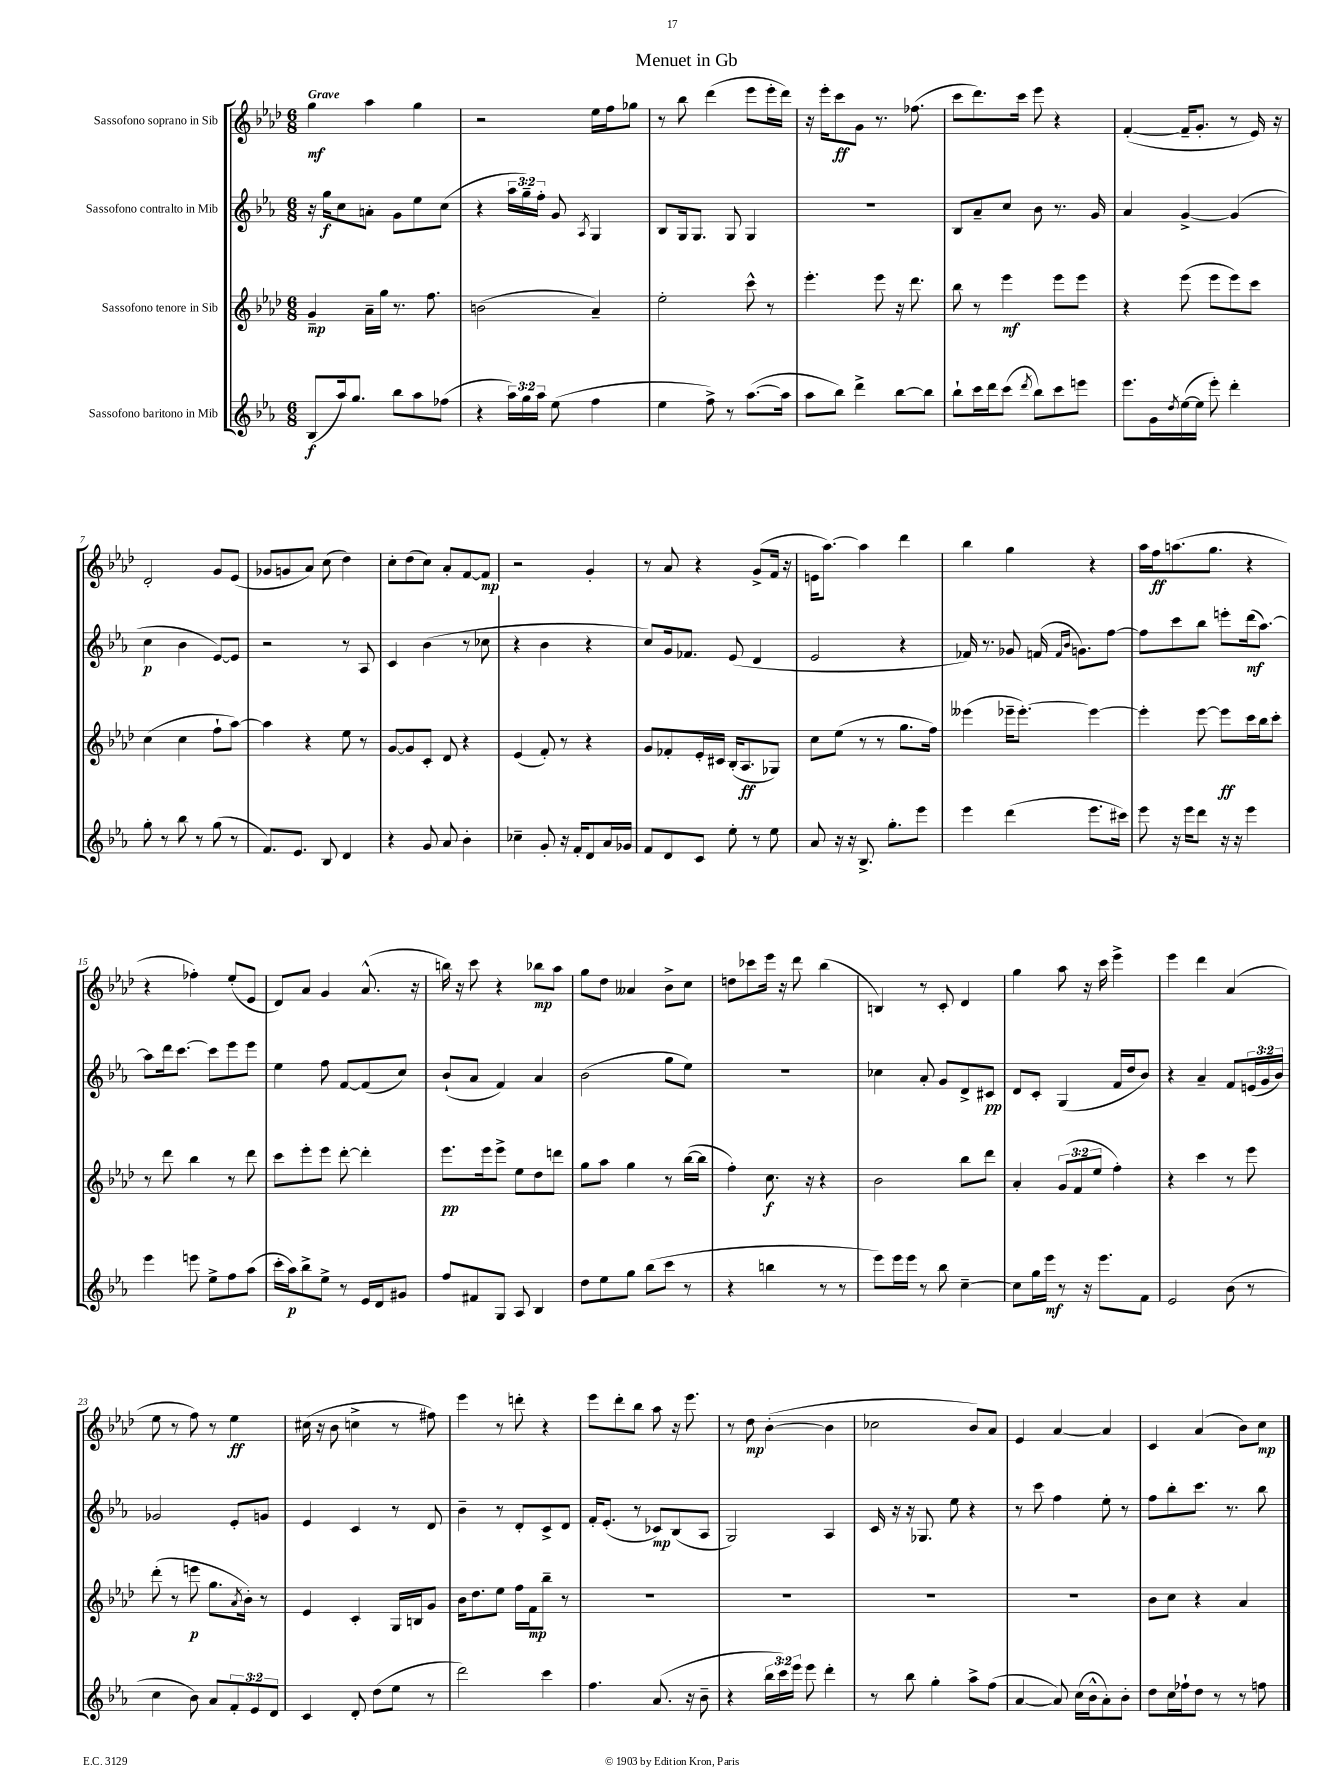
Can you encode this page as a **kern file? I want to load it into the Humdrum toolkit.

**kern	**kern	**kern	**kern
*staff4	*staff3	*staff2	*staff1
*clefG2	*clefG2	*clefG2	*clefG2
*k[b-e-a-]	*k[b-e-a-d-]	*k[b-e-a-]	*k[b-e-a-d-]
*M6/8	*M6/8	*M6/8	*M6/8
(8B-	4g~	16r	4gg
.	.	16gg	.
16aa-)	.	8cc	.
8.gg	.	.	.
.	16a-~	8a'	4aa-
.	16gg	.	.
8bb-	8.r	8g	.
8aa-	.	8ee-	4gg
.	8.ff	.	.
(8ff-	.	(8cc	.
=	=	=	=
4r	(2b	4r	2r
24aa-)	.	24aa-	.
24gg	.	24gg~)	.
24aa-	.	24ff'	.
(8ee-	.	8g	.
.	.	8qA-	.
4ff	4a-~)	4G	16ee-
.	.	.	16ff
.	.	.	8gg-
=	=	=	=
4ee-	2ee-'	8B-	8r
.	.	16G	8bb-
.	.	8.G	.
8ff^)	.	.	(4ddd-
8r	.	8G	.
([8.aa-	8ccc^^	4G	8eee-
.	8r	.	16eee-'
16aa-]	.	.	16ddd-)
=	=	=	=
8aa-	4.eee-'	2.r	16r
.	.	.	16eee-'
8bb-)	.	.	8ccc
4ddd^	.	.	8g
.	8eee-	.	8.r
[8bb-	16r	.	.
.	8.ddd-	.	(8.ff-
8bb-]	.	.	.
=	=	=	=
8bb-`	8bb-	8B-	8ccc
16ccc	8r	8a-~	8.ddd-)
16ddd	.	.	.
(8ccc	4eee-	8cc	.
.	.	.	16ccc
8qddd	.	.	.
8bb-)	.	8b-	8eee-
8ccc	8eee-	8.r	4r
8eee	8eee-	.	.
.	.	16g	.
=	=	=	=
8.eee-	4r	4a-	([4f'
16g	.	.	.
8qdd	.	.	.
([16ee-	(8eee-	[4g^	16f~]
16ee-]	.	.	8.g'
8eee-')	8eee-	.	.
4ddd'	8eee-)	(4g]	8r
.	8ccc	.	16e-)
.	.	.	16r
=	=	=	=
8gg'	(4cc	4cc	2d-'
8r	.	.	.
8bb-	4cc	4b-	.
8r	.	.	.
(8gg	8ff`	[8e-)	8g
8r	[8aa-)	8e-]	(8e-
=	=	=	=
8.f)	4aa-]	2r	8g-
.	.	.	8g
8.e-	.	.	.
.	4r	.	8a-)
8B-	.	.	(8cc
4d	8ee-	8r	4dd-)
.	8r	8A-	.
=	=	=	=
4r	[8g	4c	8cc'
.	8g]	.	(8dd-
8g	8c'	(4b-	8cc)
8a-	8d-	.	8a-'
4b-'	4r	8r	[8f
.	.	8cc-	8f]
=	=	=	=
4cc-~	(4e-	4r	2r
8g'	8f')	4b-	.
16r	8r	.	.
16f'	.	.	.
8d	4r	4r	4g'
16a-	.	.	.
16g-	.	.	.
=	=	=	=
8f	8g	8cc)	8r
8d	8f-'	16g	8a-
.	.	8.f-	.
8c	16e-'	.	4r
.	16c#	.	.
8ee-'	(16B-'	(8e-	.
.	8.A-	.	.
8r	.	4d	(8g^
8ee-	8G-)	.	16f
.	.	.	16r
=	=	=	=
8a-	8cc	2e-	16e
.	.	.	[8.aa-)
16r	(8ee-	.	.
16r	.	.	.
8.B-^	8r	.	4aa-]
.	8r	.	.
8.gg'	.	.	.
.	8.gg	4r	4ddd-
8eee-	.	.	.
.	16ff)	.	.
=	=	=	=
4eee-	(4eee--	16f-)	4bb-
.	.	8.r	.
(4ddd	16eee-~	8g-	4gg
.	[8.eee-')	.	.
.	.	(16f	.
.	.	16qqf	.
.	.	16qqb-	.
.	.	8.g)	.
8.eee-	4eee-_	.	4r
.	.	[8ff	.
16ccc#)	.	.	.
=	=	=	=
8eee-	4eee-']	8ff]	16aa-
.	.	.	16ff
16r	.	8ccc	(8.aa
16eee-	.	.	.
8ddd	[8eee-	8bb-	.
.	.	.	8.gg
16r	8eee-]	8eee'	.
16r	.	.	.
4eee-	16ccc	(16ddd	4r
.	16bb-	[8.aa-)	.
.	8ccc'	.	.
=	=	=	=
4eee-	8r	8aa-]	4r
.	8ddd-	16ddd	.
.	.	[8.ccc	.
8eee	4bb-	.	4ff-')
8ee-^	.	8ccc]	.
8ff	8r	8eee-	(8ee-'
(8aa-	8ddd-	8eee-	8e-
=	=	=	=
16ccc'	8ccc	4ee-	8d-)
16aa-)	.	.	.
8bb-^	8eee-'	.	8a-
8ee-^	8eee-	8ff	4g
8r	[8ddd-'	[8f	.
16e-	4ddd-']	(8f]	(8.a-^^
16d	.	.	.
8g#	.	8cc)	.
.	.	.	16r
=	=	=	=
8ff	8.eee-	(8b-`	16bb)
.	.	.	16r
8f#	.	8a-	8ccc
.	16eee-	.	.
8G	8eee-^	4f)	4r
8A-	8ee-	.	.
4B-	8dd-	4a-	8bb-
.	8ddd	.	8aa-
=	=	=	=
8dd	8gg	(2b-	8gg
8ee-	8aa-	.	8dd-
8gg	4gg	.	4a--
(8bb-	.	.	.
8ccc	8r	8gg	8b-^
8r	([16bb-	8ee-)	8cc
.	16bb-]	.	.
=	=	=	=
4r	4ff')	2.r	8dd
.	.	.	8ccc-
4bb	8.cc	.	16eee-
.	.	.	16r
.	.	.	8ddd-
.	16r	.	.
8r	4r	.	(4bb-
8r	.	.	.
=	=	=	=
8eee-)	2b-	4cc-	4B)
16eee-	.	.	.
16eee-	.	.	.
8r	.	8a-'	8r
8bb-	.	8g	8c'
[4cc~	8bb-	8d^	4d-
.	8ddd-	8c#	.
=	=	=	=
8cc]	4a-'	8d	4gg
16gg	.	8c'	.
16eee-	.	.	.
8r	(12g	(4G	8aa-
.	12f	.	.
16r	.	.	16r
.	12ee-	.	.
8.eee-	.	.	16ccc
.	4ff')	16f	4eee-^
.	.	16dd	.
8f	.	8b-)	.
=	=	=	=
2e-	4r	4r	4eee-
.	4ccc	4a-~	4ddd-
(8b-	8r	8f	(4a-
8r	8eee-	(24e	.
.	.	24g	.
.	.	24b-)	.
=	=	=	=
4cc	(8ddd-'	2g-	8ee-
.	8r	.	8r
8b-)	8eee	.	8ff)
8a-	8.gg	.	8r
12f'	.	8e-'	4ee-
.	8qa-	.	.
.	16b-')	.	.
12e-	.	.	.
.	8r	8g	.
12d	.	.	.
=	=	=	=
4c	4e-	4e-	(16cc#
.	.	.	16r
.	.	.	8b-
8d'	4c'	4c	4cc^
(8dd	.	.	.
8ee-	16G	8r	8r
.	16B	.	.
8r	8g	8d	8ff#)
=	=	=	=
2ddd)	16b-	4b-~	4eee-
.	8.dd-	.	.
.	8ee-	8r	8r
.	16ff	8d'	8ddd'
.	16f	.	.
4ccc	8bb-~	8c^	4r
.	8r	8d	.
=	=	=	=
4.ff	2.r	16f'	8eee-
.	.	(8.e-'	.
.	.	.	8ddd-'
.	.	8r	8bb-
(8.a-	.	8c-)	8aa-
.	.	(8B-	16r
16r	.	.	8.eee-
8b-~	.	8A-	.
=	=	=	=
4r	2.r	2G)	8r
.	.	.	8dd-
24bb-	.	.	([4b-'
24ccc)	.	.	.
24eee-	.	.	.
8eee-	.	.	.
4ddd'	.	4A-	4b-]
=	=	=	=
8r	2.r	16c	2cc-
.	.	16r	.
8bb-	.	16r	.
.	.	8.G-	.
4gg'	.	.	.
.	.	8ee-	.
8aa-^	.	4r	8b-)
(8ff	.	.	8a-
=	=	=	=
[4a-	2.r	8r	4e-
.	.	8ccc	.
8a-])	.	4ff	[4a-
(16cc	.	.	.
16b-^^	.	.	.
8a-')	.	8ee-'	4a-]
8b-'	.	8r	.
=	=	=	=
8dd	8b-	8ff	4c
16cc	8cc	8bb-'	.
16ff-`	.	.	.
8dd	4r	8.ccc	(4a-
8r	.	.	.
.	.	8.r	.
8r	4a-	.	8b-)
8ff	.	8bb-	8cc
==	==	==	==
*-	*-	*-	*-
